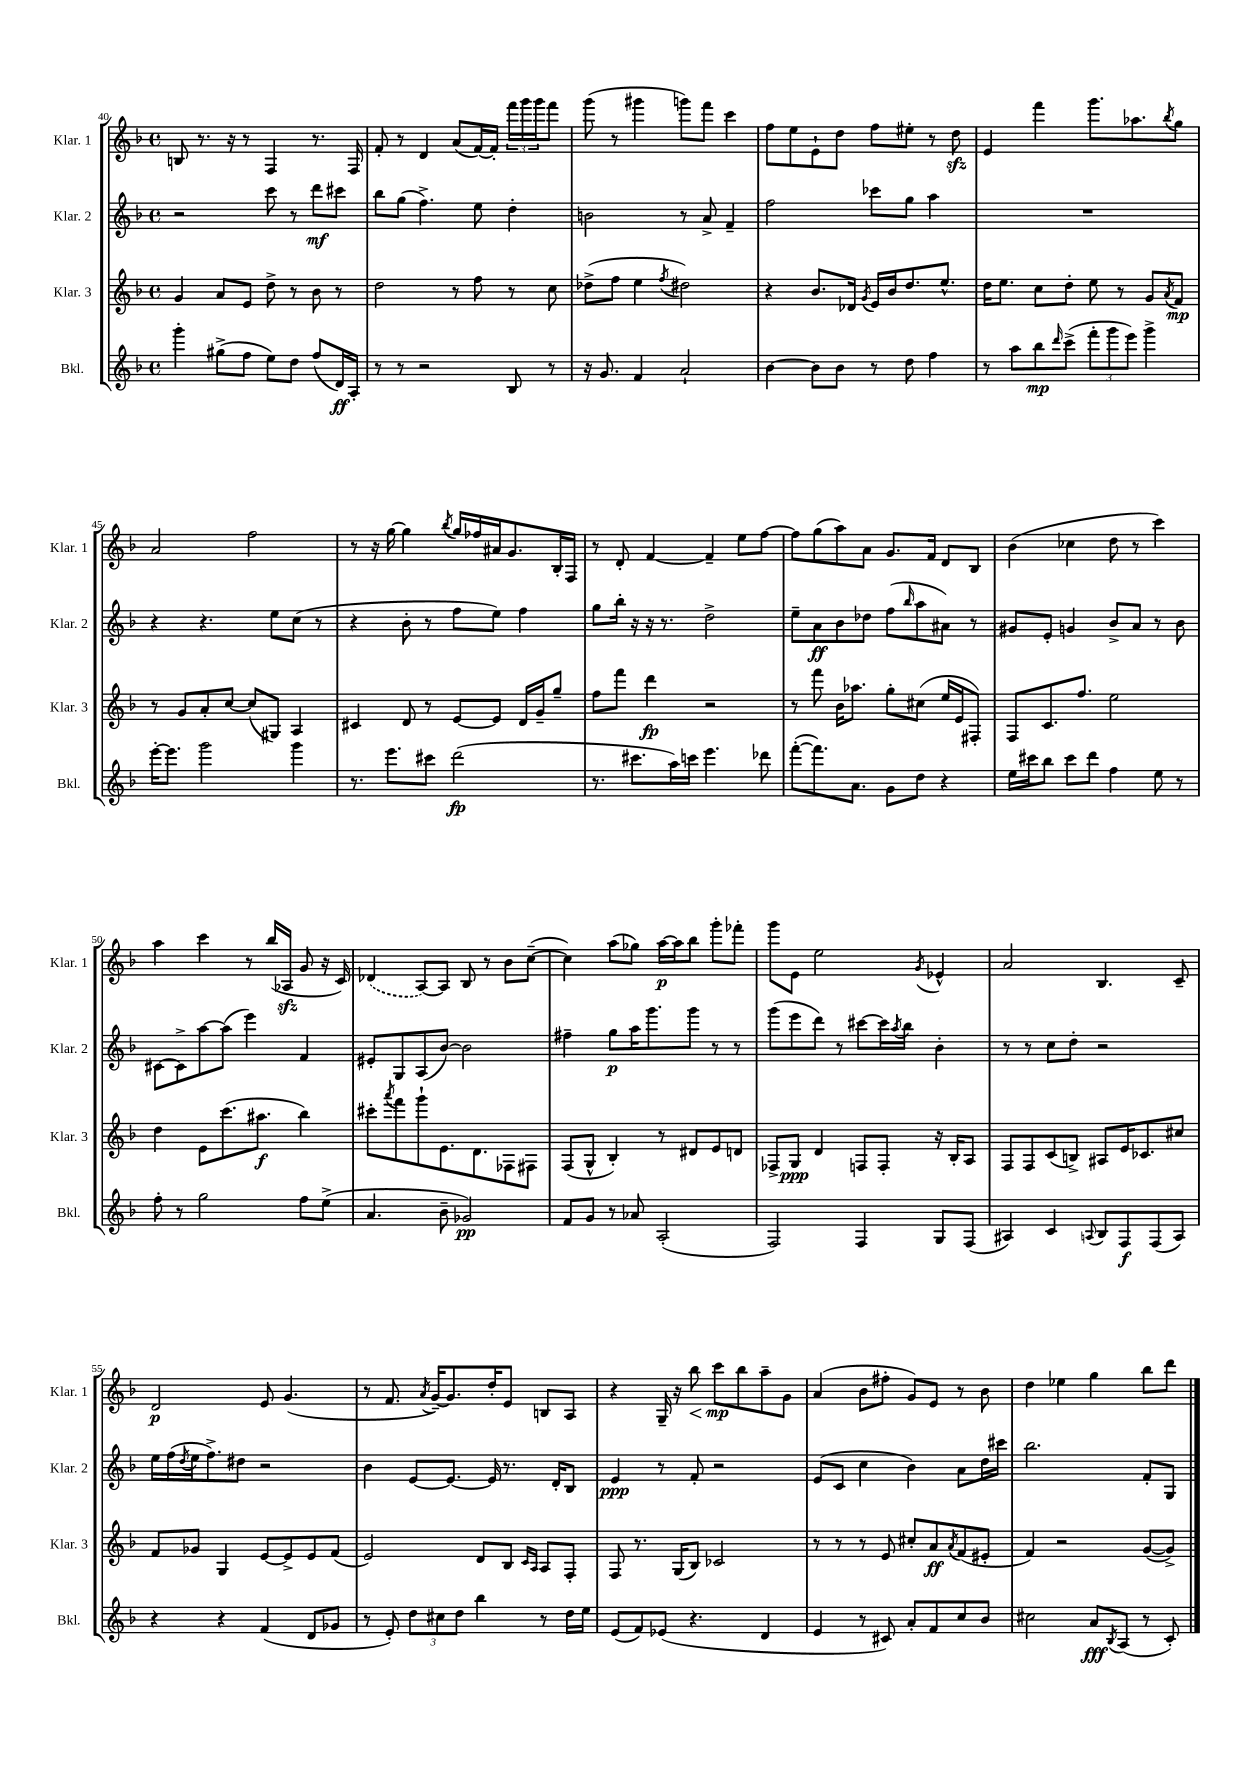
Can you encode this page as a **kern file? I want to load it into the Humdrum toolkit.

**kern	**kern	**kern	**kern
*staff4	*staff3	*staff2	*staff1
*clefG2	*clefG2	*clefG2	*clefG2
*k[b-]	*k[b-]	*k[b-]	*k[b-]
*M4/4	*M4/4	*M4/4	*M4/4
*met(c)	*met(c)	*met(c)	*met(c)
4ggg'\	4g/	2r	8B/
.	.	.	8.r
(8gg#^\L	8a/L	.	.
.	.	.	16r
8ff\J	8e/J	.	8r
8ee\L)	8dd^\	8ccc\	4F/
8dd\J	8r	8r	.
(8ff/L	8b-\	8ddd\L	8.r
16d/L)	8r	8ccc#\J	.
16A'/JJ	.	.	16F/
=	=	=	=
8r	2dd\	8bb-\L	8f'/
8r	.	(8gg\J	8r
2r	.	4.ff^\)	4d/
.	8r	.	(8a/L
.	8ff\	8ee\	[16f/L)
.	.	.	16f'/]JJ
8B-/	8r	4dd'\	24fff\LL
.	.	.	24ggg\
.	.	.	24ggg\J
8r	8cc\	.	8fff\J
=	=	=	=
16r	(8dd-^\L	2b\	(8ggg\
8.g/	.	.	.
.	8ff\J	.	8r
4f/	4ee\	.	4ggg#\
.	8qff/	.	.
2a`/	2dd#\)	8r	8ggg\L)
.	.	8a^/	8fff\J
.	.	4f~/	4ccc\
=	=	=	=
[4b-\	4r	2ff\	8ff\L
.	.	.	8ee\
8b-\]L	8.b-/L	.	8e`\
8b-\J	.	.	8dd\J
.	16d-/Jk	.	.
.	8qg/	.	.
8r	16e/LL	8ccc-\L	8ff\L
.	16b-/J	.	.
8dd\	8.dd/	8gg\J	8ee#'\J
4ff\	.	4aa\	8r
.	8.ee^^/J	.	.
.	.	.	8dd\
=	=	=	=
8r	16dd\LK	1r	4e/
.	8.ee\J	.	.
8aa\L	.	.	.
8bb-\	8cc\L	.	4fff\
16qqddd/	.	.	.
(8ccc^\J	8dd'\J	.	.
12fff'\L	8ee\	.	8.ggg\L
12ggg\	.	.	.
.	8r	.	.
12eee\J)	.	.	.
.	.	.	8.aa-\
4ggg^\	8g/L	.	.
.	8qa/	.	8qbb-/
.	8f/J	.	8gg\J
=	=	=	=
[16eee'\LK	8r	4r	2a/
8.eee\]J	.	.	.
.	8g/L	.	.
2ggg\	8a'/	4.r	.
.	[8cc/J	.	.
.	(8cc/]L	.	2ff\
.	8G#/J)	8ee\L	.
4ggg\	4A/	(8cc\J	.
.	.	8r	.
=	=	=	=
8.r	4c#/	4r	8r
.	.	.	16r
8.eee\L	.	.	[16gg\
.	8d/	8b-'\	4gg\]
8ccc#\J	8r	8r	.
.	.	.	8qbb-/
(2ddd\	[8e/L	8ff\L	16gg/LL
.	.	.	16ff-/
.	8e/]J	8ee\J)	16a#/J
.	.	.	8.g/
.	16d/LL	4ff\	.
.	16g~/J	.	.
.	8gg~/J	.	16B-'/L
.	.	.	16F/JJ
=	=	=	=
8.r	8ff\L	8gg\L	8r
.	8fff\J	16bb-'\Jk	8d'/
8.ccc#\L	.	16r	.
.	4ddd\	16r	[4f/
.	.	8.r	.
16aa\L)	.	.	.
16ccc\JJ	.	.	.
4.eee\	2r	2dd^\	4f~/]
.	.	.	8ee\L
8ddd-\	.	.	[8ff\J
=	=	=	=
([8fff'\L	8r	8ee~\L	8ff\]L
8.fff\])	8fff\	8a\	(8gg\
.	16b-\LK	8b-\	8aa\)
8.a\J	8.aa-\J	.	.
.	.	8dd-\J	8a\J
8g\L	8gg'\L	(8ff\L	8.g/L
.	.	16qqbb-/	.
8dd\J	(8cc#\J	8aa\	.
.	.	.	16f/Jk
4r	16ee/LL	8a#\J)	8d/L
.	16e/J	.	.
.	8F#'/J)	8r	8B-/J
=	=	=	=
16ee\LL	8F/L	8g#/L	(4b-\
16ccc#\J	.	.	.
8bb-\J	8.c/	8e'/J	.
8ccc#\L	.	4g/	4cc-\
.	8.ff/J	.	.
8ddd\J	.	.	.
4ff\	2ee\	8b-^/L	8dd\
.	.	8a/J	8r
8ee\	.	8r	4ccc\)
8r	.	8b-\	.
=	=	=	=
8ff'\	4dd\	[8c#\L	4aa\
8r	.	8c#^\]	.
2gg\	8e\L	[8aa\	4ccc\
.	(8.ccc\	(8aa\]J	.
.	.	4eee\)	8r
.	8.aa#\J	.	.
.	.	.	(16bb-/LL
.	.	.	16A-/JJ
8ff\L	4bb-\)	4f/	8g/
(8ee^\J	.	.	16r
.	.	.	16c/)
=	=	=	=
4.a/	8ccc#'\L	8e#'/L	(4d-/
.	8qaaa/	.	.
.	8fff\	8G/	.
.	8ggg`\	(8A/	[8A/L)
8b-~\	8.e\	[8b-/J)	8A/]J
2g-/)	.	2b-\]	8B-/
.	8.d\	.	.
.	.	.	8r
.	8F-\	.	8b-\L
.	8F#\J	.	([8cc~\J
=	=	=	=
8f/L	(8F/L	4ff#~\	4cc\])
8g/J	8G^^/J	.	.
8r	4B-'/)	8gg\L	(8aa\L
8a-/	.	16aa\K	8gg-\J)
.	.	8.ggg\	.
(2A'/	8r	.	[16aa\LL
.	.	.	16aa\]J
.	8d#/L	8ggg\J	8bb-\J
.	8e/	8r	8ggg'\L
.	8d/J	8r	8fff-'\J
=	=	=	=
2F/)	8F-^/L	(8ggg\L	8ggg\L
.	8G/J	8eee\	8e\J
.	4d/	8ddd\J)	2ee\
.	.	8r	.
4F/	8F/L	[8ccc#\L	.
.	8F'/J	16ccc#\]L	.
.	.	8qaa/	.
.	.	16bb-\JJ	.
.	.	.	8qg/
8G/L	16r	4b-'\	4e-^^/
.	16B-'/LK	.	.
(8F/J	8A/J	.	.
=	=	=	=
4A#/)	8F/L	8r	2a/
.	8F/	8r	.
4c/	(8c/	8cc\L	.
.	8B^/J)	8dd'\J	.
8qqA/	.	.	.
8B-/L	8A#/L	2r	4.B-/
8F/	16e/K	.	.
.	8.c-/	.	.
(8F/	.	.	.
8A/J)	8cc#/J	.	8c~/
=	=	=	=
4r	8f/L	16ee\LL	2d/
.	.	(16ff\	.
.	.	8qdd/	.
.	8g-/J	16ee\J	.
.	.	8.ff^\)	.
4r	4G/	.	.
.	.	8dd#\J	.
(4f/	[8e/L	2r	8e/
.	8e^/]	.	(4.g/
8d/L	8e/	.	.
8g-/J	(8f/J	.	.
=	=	=	=
8r	2e/)	4b-\	8r
8e'/)	.	.	8.f/
12dd\L	.	[8e/L	.
.	.	.	8qa/
.	.	.	[16g~/LK)
12cc#\	.	.	.
.	.	8.e/_J	8.g/]
12dd\J	.	.	.
4bb-\	8d/L	.	.
.	.	16e/]	16dd'/K
.	8B-/J	8.r	8e/J
.	16qqc/LL	.	.
.	16qqA/JJ	.	.
8r	8A/L	.	8B/L
.	.	16d'/LK	.
16dd\LL	8F'/J	8B-/J	8A/J
16ee\JJ	.	.	.
=	=	=	=
(8e/L	8F/	4e/	4r
8f/)	8.r	.	.
(8e-/J	.	8r	16G~/
.	(16G/LK	.	16r
4.r	8B-/J)	8f'/	8bb-\
.	2c-/	2r	8ccc\L
.	.	.	8bb-\
4d/	.	.	8aa~\
.	.	.	8g\J
=	=	=	=
4e/	8r	(8e/L	(4a/
.	8r	8c/J	.
8r	8r	4cc\	8b-\L
8c#/)	8e/	.	8ff#'\J
8a'/L	8cc#'/L	4b-\)	8g/L)
8f/	8a/	.	8e/J
.	8qa/	.	.
8cc/	(8f/	8a\L	8r
8b-/J	8e#'/J	16dd\L	8b-\
.	.	16ccc#\JJ	.
=	=	=	=
2cc#\	4f/)	2.bb-\	4dd\
.	2r	.	4ee-\
8a/L	.	.	4gg\
8qB-/	.	.	.
(8A/J	.	.	.
8r	([8g/L	8f'/L	8bb-\L
8c'/)	8g^/]J)	8G/J	8ddd\J
==	==	==	==
*-	*-	*-	*-
